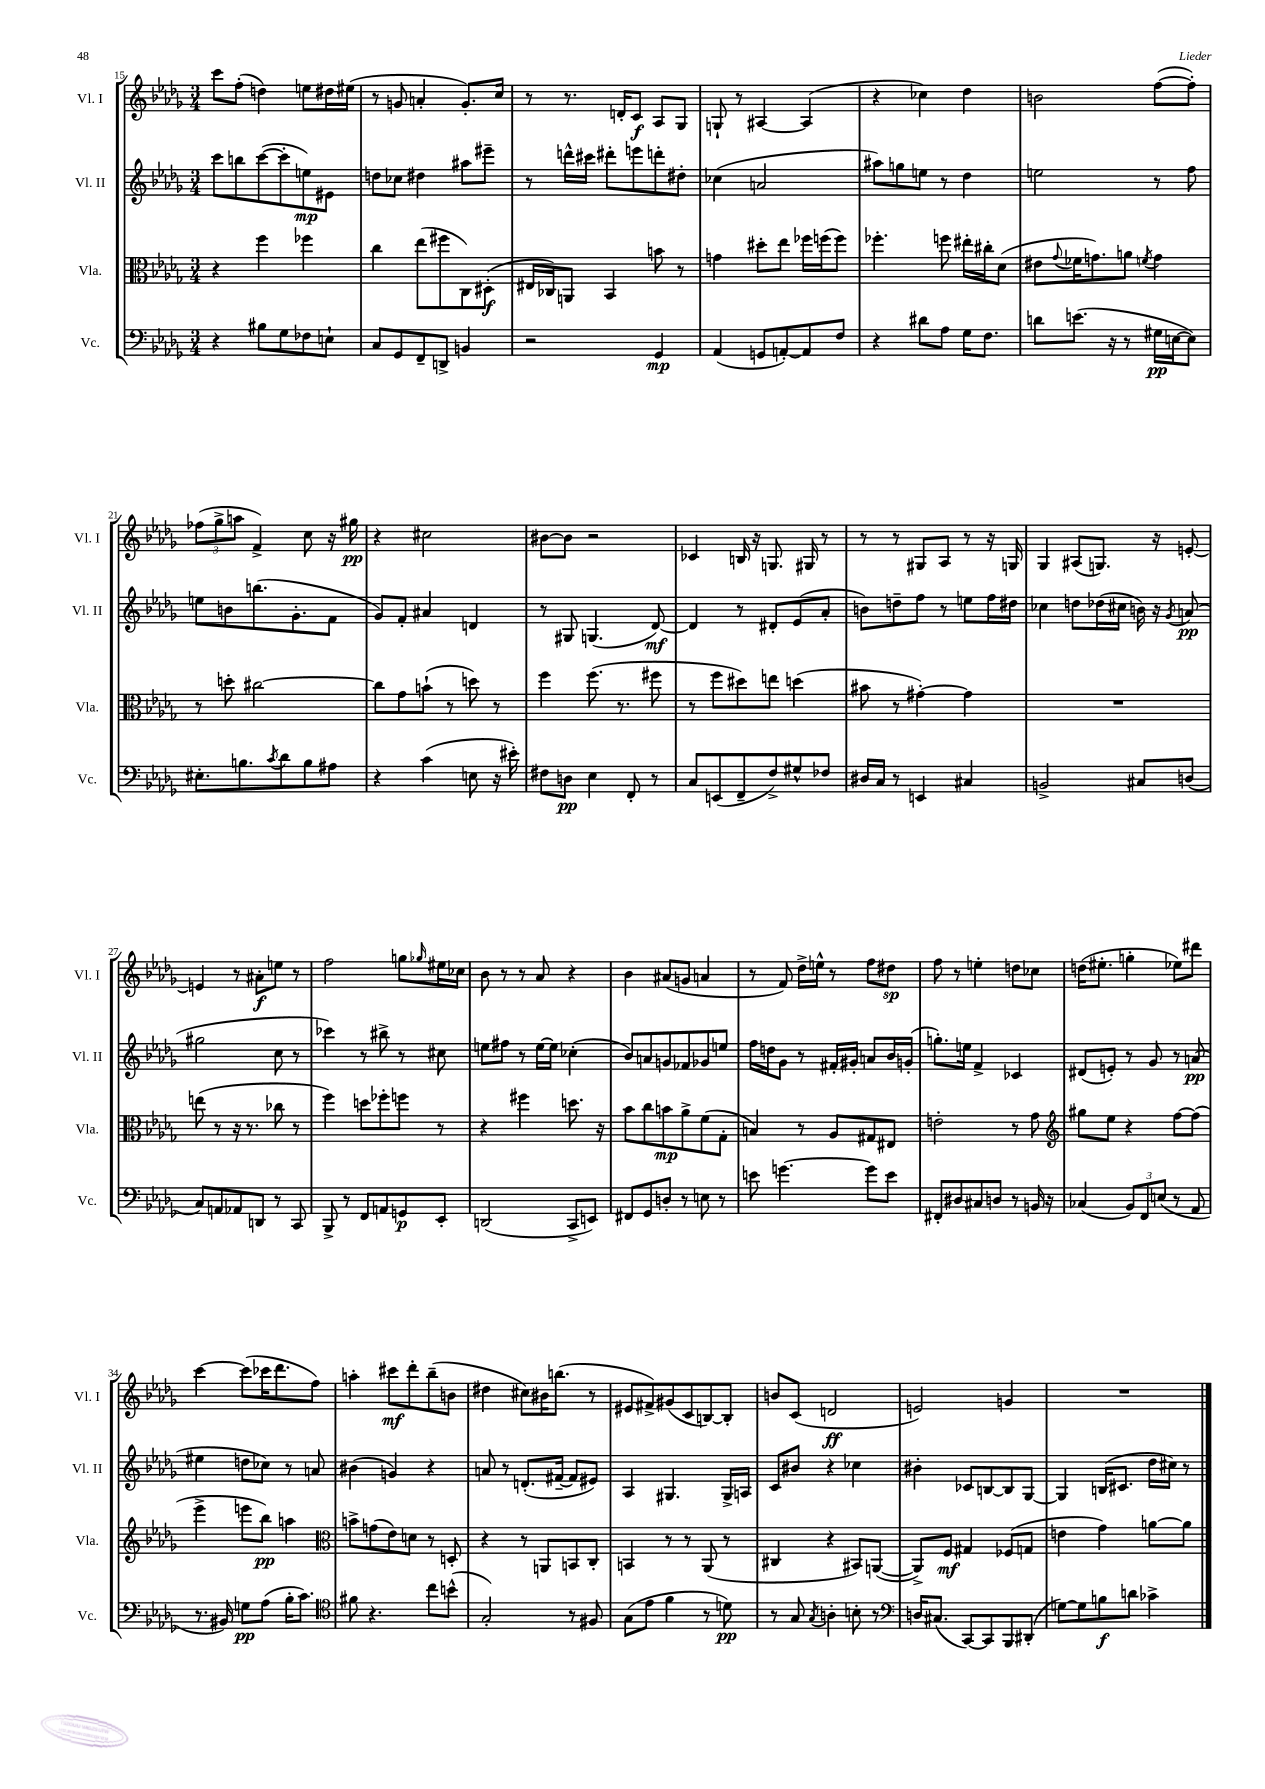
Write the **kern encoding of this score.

**kern	**kern	**kern	**kern
*staff4	*staff3	*staff2	*staff1
*clefF4	*clefC3	*clefG2	*clefG2
*k[b-e-a-d-g-]	*k[b-e-a-d-g-]	*k[b-e-a-d-g-]	*k[b-e-a-d-g-]
*M3/4	*M3/4	*M3/4	*M3/4
4r	4r	8ccc	8ccc
.	.	8bb	(8ff'
8B#	4ff	([8ccc	4dd)
8G-	.	8ccc']	.
8F-	4ff-	8ee)	8ee
8E`	.	8e#	16dd#
.	.	.	(16ee#
=	=	=	=
8C	4cc	8dd	8r
8GG-	.	8cc-	8g
8FF~	(8ee-	4dd#	4a'
8DD^	8ff#	.	.
4BB	8C)	8aa#	8.g')
.	(8D#'	8eee#~	.
.	.	.	16cc
=	=	=	=
2r	16E#	8r	8r
.	16C-)	.	.
.	8AA	16ddd^^	8.r
.	.	16ccc#	.
.	4BB-	8ddd#'	.
.	.	.	16d'
.	.	8eee	8c
4GG-	8b	8ddd'	8A-
.	8r	8dd#'	8G-
=	=	=	=
(4AA-	4g	(4cc-	8G`
.	.	.	8r
8GG	8dd#'	2a	[4A#
[8AA')	8ee-	.	.
8AA]	16ff-	.	(4A#]
.	(16ff	.	.
8F	8ff)	.	.
=	=	=	=
4r	4.ff-'	8aa#)	4r
.	.	8gg	.
8d#	.	8ee	4cc-)
8A-	8ff	8r	.
16G-	16ee#'	4dd-	4dd-
8.F	16cc#'	.	.
.	(8d-	.	.
=	=	=	=
8d	8e#	2ee	2b
.	8qqg-	.	.
(8.e	16f-	.	.
.	8.g)	.	.
16r	.	.	.
8r	8a	.	.
.	8qf	.	.
16G#	4g	8r	([8ff
[16E	.	.	.
8E])	.	8ff	8ff'])
=	=	=	=
8.E#'	8r	8ee	(12ff-
.	.	.	12gg-^
.	8dd'	8b	.
.	.	.	12aa
8.B	.	.	.
.	[2cc#	(8.bb	4f^)
8qc	.	.	.
8d-	.	.	.
.	.	8.g-'	.
8B	.	.	8cc
8A#	.	8f	16r
.	.	.	16gg#
=	=	=	=
4r	8cc#]	8g-)	4r
.	8g-	8f'	.
(4c	(8b`	4a#	2cc#
.	8r	.	.
8E	8dd)	4d	.
16r	8r	.	.
16e#')	.	.	.
=	=	=	=
8F#	4ff	8r	[8b#
8D	.	8G#	8b#]
4E-	(8.ff	(4.G	2r
.	8.r	.	.
8FF'	.	.	.
8r	8ff#	[8d-)	.
=	=	=	=
8C	8r	4d-]	4c-
(8EE	8ff	.	.
8FF~	8dd#)	8r	16B
.	.	.	16r
8F^)	8ee	8d#'	8.G
8G#^^	(4dd	(8e-	.
.	.	.	16G#
8F-	.	8a-'	8r
=	=	=	=
16D#	8b#	8b)	8r
16C	.	.	.
8r	8r	8dd~	8r
4EE	[4g#')	8ff	8G#
.	.	8r	8A-
4C#	4g#]	8ee	8r
.	.	16ff	16r
.	.	16dd#	16G
=	=	=	=
2BB^	2.r	4cc-	4G-
.	.	8dd	(8A#
.	.	(16dd-	8.G)
.	.	16cc#	.
8C#	.	16b)	.
.	.	16r	16r
.	.	8qg-	.
(8D	.	(8a	[8e'
=	=	=	=
8C)	(8ee	2gg#	4e]
8AA	8r	.	.
8AA-	16r	.	8r
.	8.r	.	.
8DD	.	.	8a#'
8r	8cc-	8cc	8ee
8CC	8r	8r	8r
=	=	=	=
8BBB-^	4ff)	4ccc-)	2ff
8r	.	.	.
8FF	8dd	8r	.
8AA	8ff-'	8bb#^	.
8GG	8ff	8r	8gg
.	.	.	16qqgg-
8EE-'	8r	8cc#	16ee#
.	.	.	16cc-
=	=	=	=
(2DD	4r	8ee	8b-
.	.	8ff#	8r
.	4ff#	8r	8r
.	.	[16ee	8a-
.	.	16ee]	.
8CC^	8.dd	(4cc-'	4r
8EE)	.	.	.
.	16r	.	.
=	=	=	=
8FF#	8b-	8b-)	4b-
8GG-	8cc	8a	.
8D'	8b	8g	(8a#
8r	8a-^	8f-	8g
8E	(8f	8g-	4a
8r	8G-'	8ee	.
=	=	=	=
8e	4B)	16ff	8r
.	.	16dd	.
[4.g	.	8g-	8f)
.	8r	8r	16dd-^
.	.	.	16ee^^
.	8A-	16f#'	8r
.	.	16g#'	.
8g]	8G#	8a	8ff
8e	8E#	16b-	8dd#
.	.	(16g'	.
=	=	=	=
8FF#'	2e'	8.gg')	8ff
8D#	.	.	8r
.	.	16ee	.
8C#	.	4f^	4ee'
8D	.	.	.
8r	8r	4c-	8dd
16BB	8g-	.	8cc-
16r	.	.	.
=	=	=	=
*	*clefG2	*	*
(4C-	8gg#	(8d#	(16dd
.	.	.	8.ee#'
.	8ee-	8e')	.
12BB-)	4r	8r	4gg'
12FF	.	.	.
.	.	8g-	.
(12E	.	.	.
8r	[8ff	8r	8ee-)
8AA-	(8ff]	(8a	8ddd#
=	=	=	=
8.r	4eee-^	4ee#	[4ccc
16BB#)	.	.	.
8G	8eee	8dd	(8ccc]
(8A-	8bb-)	8cc-)	16ccc-
.	.	.	8.ddd-
16B-'	4aa	8r	.
8.c)	.	.	.
.	.	8a	8ff)
=	=	=	=
*clefC4	*clefC3	*	*
8f#	8b^	(4b#	4aa'
4.r	(8g	.	.
.	8e-)	4g)	8ccc#
.	8d	.	8ddd-'
8cc	8r	4r	(8bb-~
(8b^^	8D'	.	8b
=	=	=	=
2G-')	4r	8a	4dd#
.	.	8r	.
.	8r	(8.d'	8cc#)
.	8AA	.	16b#
.	.	[16f#~	(8.bb
8r	8BB	8f#]	.
8F#	8C'	8e#)	8r
=	=	=	=
(8G-	4BB	4A-	8e#
8e-	.	.	8f#^)
4f	8r	4.G#	(8g#
.	8r	.	8c
8r	(8AA-	.	[8B)
8d)	8r	16G#^	8B']
.	.	16A	.
=	=	=	=
8r	4C#	8c	8b
8G-	.	8b#	(8c
8qG-	.	.	.
4A'	4r	4r	2d
8B'	8BB#)	4cc-	.
8r	([8AA	.	.
=	=	=	=
*clefF4	*	*	*
16D	8AA^])	4b#'	2e)
(8.C#	.	.	.
.	8F	.	.
[8CC)	4G#	8c-	.
8CC]	.	[8B	.
8BBB-	(8F-	8B]	4g
(8DD#'	8G	[8G-	.
=	=	=	=
[8G)	4e	4G-]	2.r
8G]	.	.	.
8B	4g-)	(16B	.
.	.	8.c#	.
8d	.	.	.
4c-^	[8a	16dd-	.
.	.	16cc#)	.
.	8a]	8r	.
==	==	==	==
*-	*-	*-	*-
